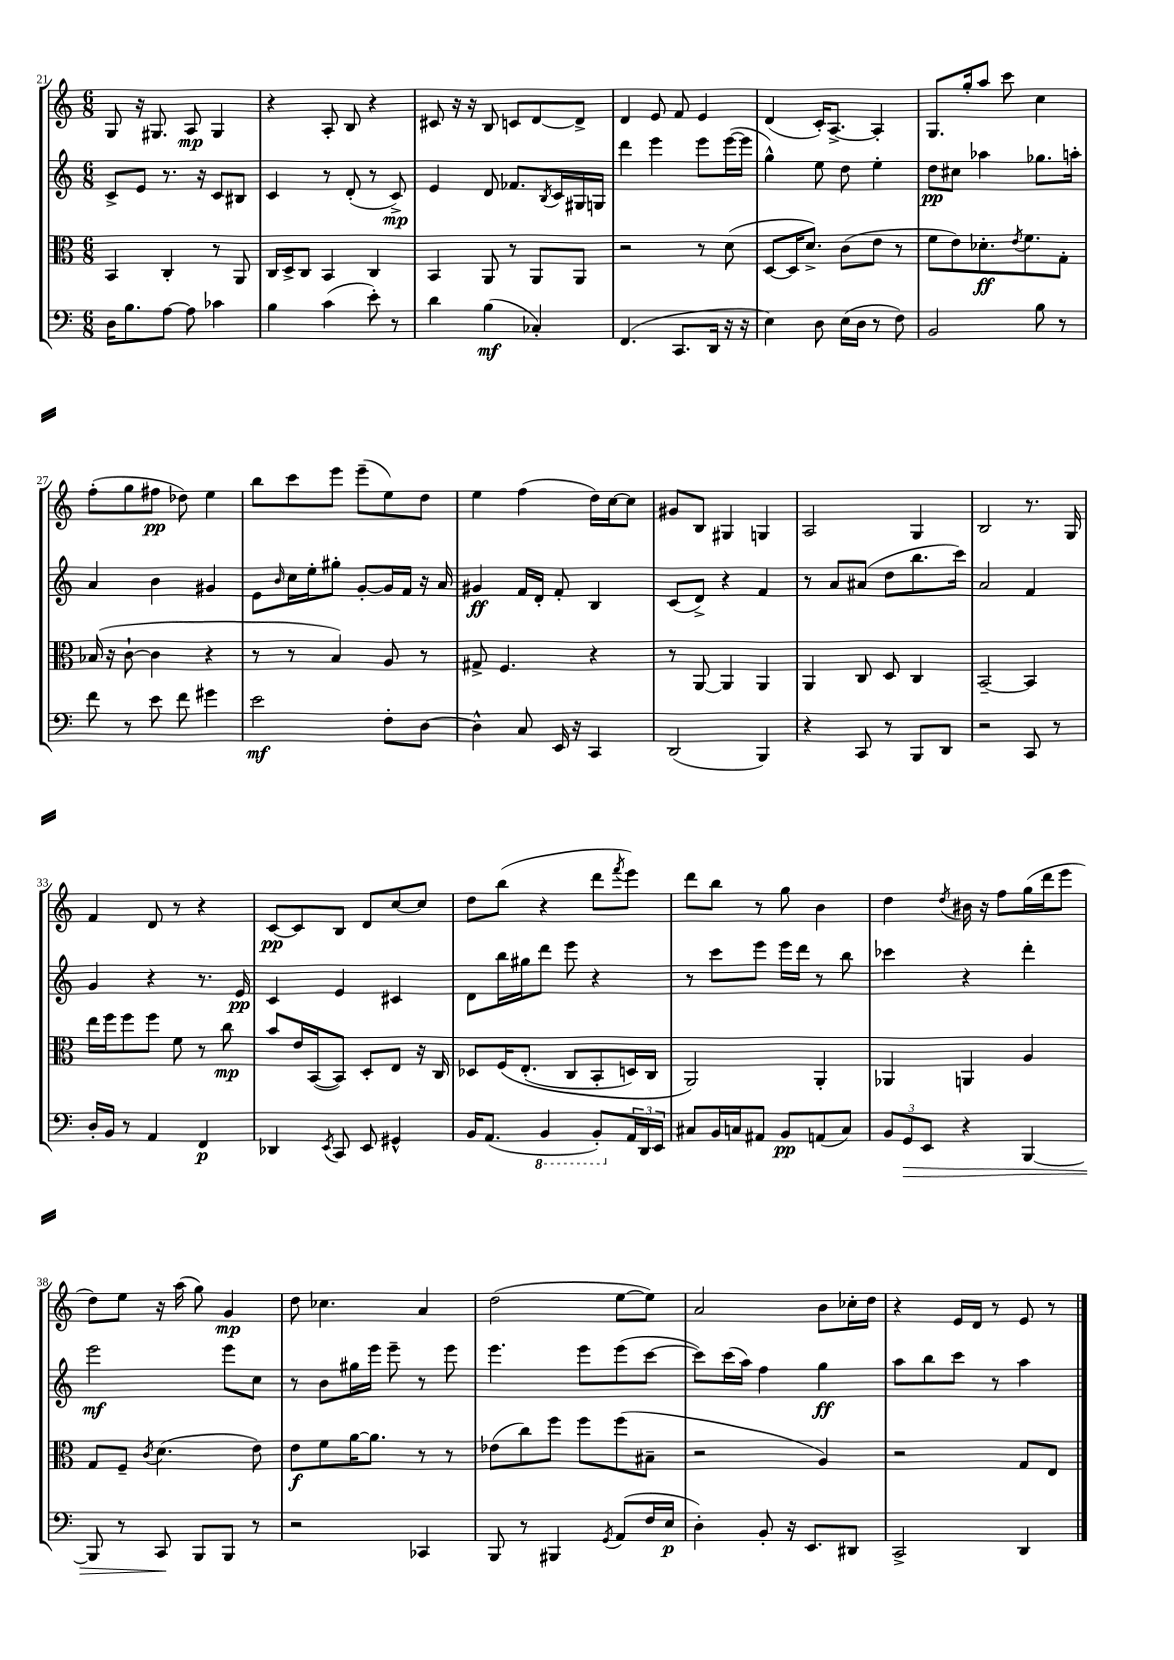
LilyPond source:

<<
\new StaffGroup <<
\new Staff = "s0" {
    \clef treble \key c \major \numericTimeSignature \time 6/8
    g8 r16 gis8. a8\mp gis4 |
    r4 a8-. b8 r4 |
    cis'8 r16 r16 b8 c'8 d'8~ d'8-> |
    d'4 e'8 f'8 e'4 |
    d'4( c'16-.) a8.~-> a4-. |
    g8. g''16-. a''8 c'''8 c''4 |
    f''8-.( g''8 fis''8\pp des''8) e''4 |
    b''8 c'''8 e'''8 e'''8--( e''8) d''8 |
    e''4 f''4( d''16) c''16~ c''8 |
    gis'8 b8 gis4 g4 |
    a2 g4 |
    b2 r8. g16 |
    f'4 d'8 r8 r4 |
    c'8~\pp c'8 b8 d'8 c''8~ c''8 |
    d''8 b''8( r4 d'''8 \acciaccatura { f'''8 } e'''8) |
    d'''8 b''8 r8 g''8 b'4 |
    d''4 \acciaccatura { d''8 } bis'16 r16 f''8 g''16( d'''16 e'''8 |
    d''8) e''8 r16 a''16( g''8) g'4\mp |
    d''8 ces''4. a'4 |
    d''2( e''8~ e''8) |
    a'2 b'8 ces''16-. d''16 |
    r4 e'16 d'16 r8 e'8 r8 \bar "|." |
}
\new Staff = "s1" {
    \clef treble \key c \major \numericTimeSignature \time 6/8
    c'8-> e'8 r8. r16 c'8 bis8 |
    c'4 r8 d'8-.( r8 c'8->\mp) |
    e'4 d'8 fes'8. \acciaccatura { b8 } c'16 gis16 g16 |
    d'''4 e'''4 e'''8 e'''16~( e'''16 |
    g''4-^) e''8 d''8 e''4-. |
    d''8\pp cis''8 aes''4 ges''8. a''16-. |
    a'4 b'4 gis'4 |
    e'8 \grace { b'16 } c''16 e''16-. gis''8-. g'8~-. g'16 f'16 r16 a'16 |
    gis'4\ff f'16 d'16-. f'8-. b4 |
    c'8( d'8->) r4 f'4 |
    r8 a'8 ais'8( d''8 b''8. c'''16) |
    a'2 f'4 |
    g'4 r4 r8. e'16\pp |
    c'4 e'4 cis'4 |
    d'8 b''16 gis''16 d'''8 e'''8 r4 |
    r8 c'''8 e'''8 e'''16 d'''16 r8 b''8 |
    ces'''4 r4 d'''4-. |
    e'''2\mf e'''8 c''8 |
    r8 b'8 gis''16 e'''16 e'''8-- r8 e'''8 |
    e'''4. e'''8 e'''8( c'''8~ |
    c'''8) c'''16( a''16) f''4 g''4\ff |
    a''8 b''8 c'''8 r8 a''4 \bar "|." |
}
\new Staff = "s2" {
    \clef alto \key c \major \numericTimeSignature \time 6/8
    b,4 c4-. r8 a,8 |
    c16 d16-> c8 b,4 c4 |
    b,4 a,8 r8 a,8 a,8 |
    r2 r8 d'8( |
    d8~ d16 d'8.->) c'8( e'8 r8 |
    f'8 e'8) des'8.-.\ff \acciaccatura { e'8 } f'8. g8-. |
    bes16( r16 c'8~-! c'4 r4 |
    r8 r8 b4) a8 r8 |
    gis8-> f4. r4 |
    r8 a,8~ a,4 a,4 |
    a,4 c8 d8 c4 |
    b,2~-- b,4 |
    e''16 f''16 f''8 f''8 f'8 r8 c''8\mp |
    b'8 e'16 b,16~( b,8) d8-. e8 r16 c16 |
    des8 f16\( e8.-.( c8 b,8-. d16) c16 |
    a,2\) a,4-. |
    aes,4 a,4 a4 |
    g8 f8-- \acciaccatura { c'8 } d'4.( e'8) |
    e'8\f f'8 a'16~ a'8. r8 r8 |
    ees'8( c''8) f''8 f''8 f''8( bis8-- |
    r2 a4) |
    r2 g8 e8 \bar "|." |
}
\new Staff = "s3" {
    \clef bass \key c \major \numericTimeSignature \time 6/8
    d16 b8. a8~ a8 ces'4 |
    b4 c'4( e'8-.) r8 |
    d'4 b4\mf( ces4-.) |
    f,4.( c,8. d,16 r16 r16 |
    e4) d8 e16( d16 r8 f8) |
    b,2 b8 r8 |
    f'8 r8 e'8 f'8 gis'4 |
    e'2\mf f8-. d8~ |
    d4-^ c8 e,16 r16 c,4 |
    d,2( b,,4) |
    r4 c,8 r8 b,,8 d,8 |
    r2 c,8 r8 |
    d16-. b,16 r8 a,4 f,4\p |
    des,4 \acciaccatura { e,8 } c,8 e,8 gis,4-^ |
    b,16 a,8.( \ottava #-1 b,,4 b,,8-.) \ottava #0 \tuplet 3/2 { a,16 d,16 e,16 } |
    cis8 b,16 c16 ais,8 b,8\pp a,8( c8) |
    \tuplet 3/2 { b,8 g,8\> e,8 } r4 b,,4~ |
    b,,8 r8 c,8\! b,,8 b,,8 r8 |
    r2 ces,4 |
    b,,8 r8 bis,,4 \acciaccatura { g,8 } a,8( f16 e16\p |
    d4-.) b,8-. r16 e,8. dis,8 |
    c,2-> d,4 \bar "|." |
}
>>
>>
\layout { \context { \Score currentBarNumber = #21 } }
